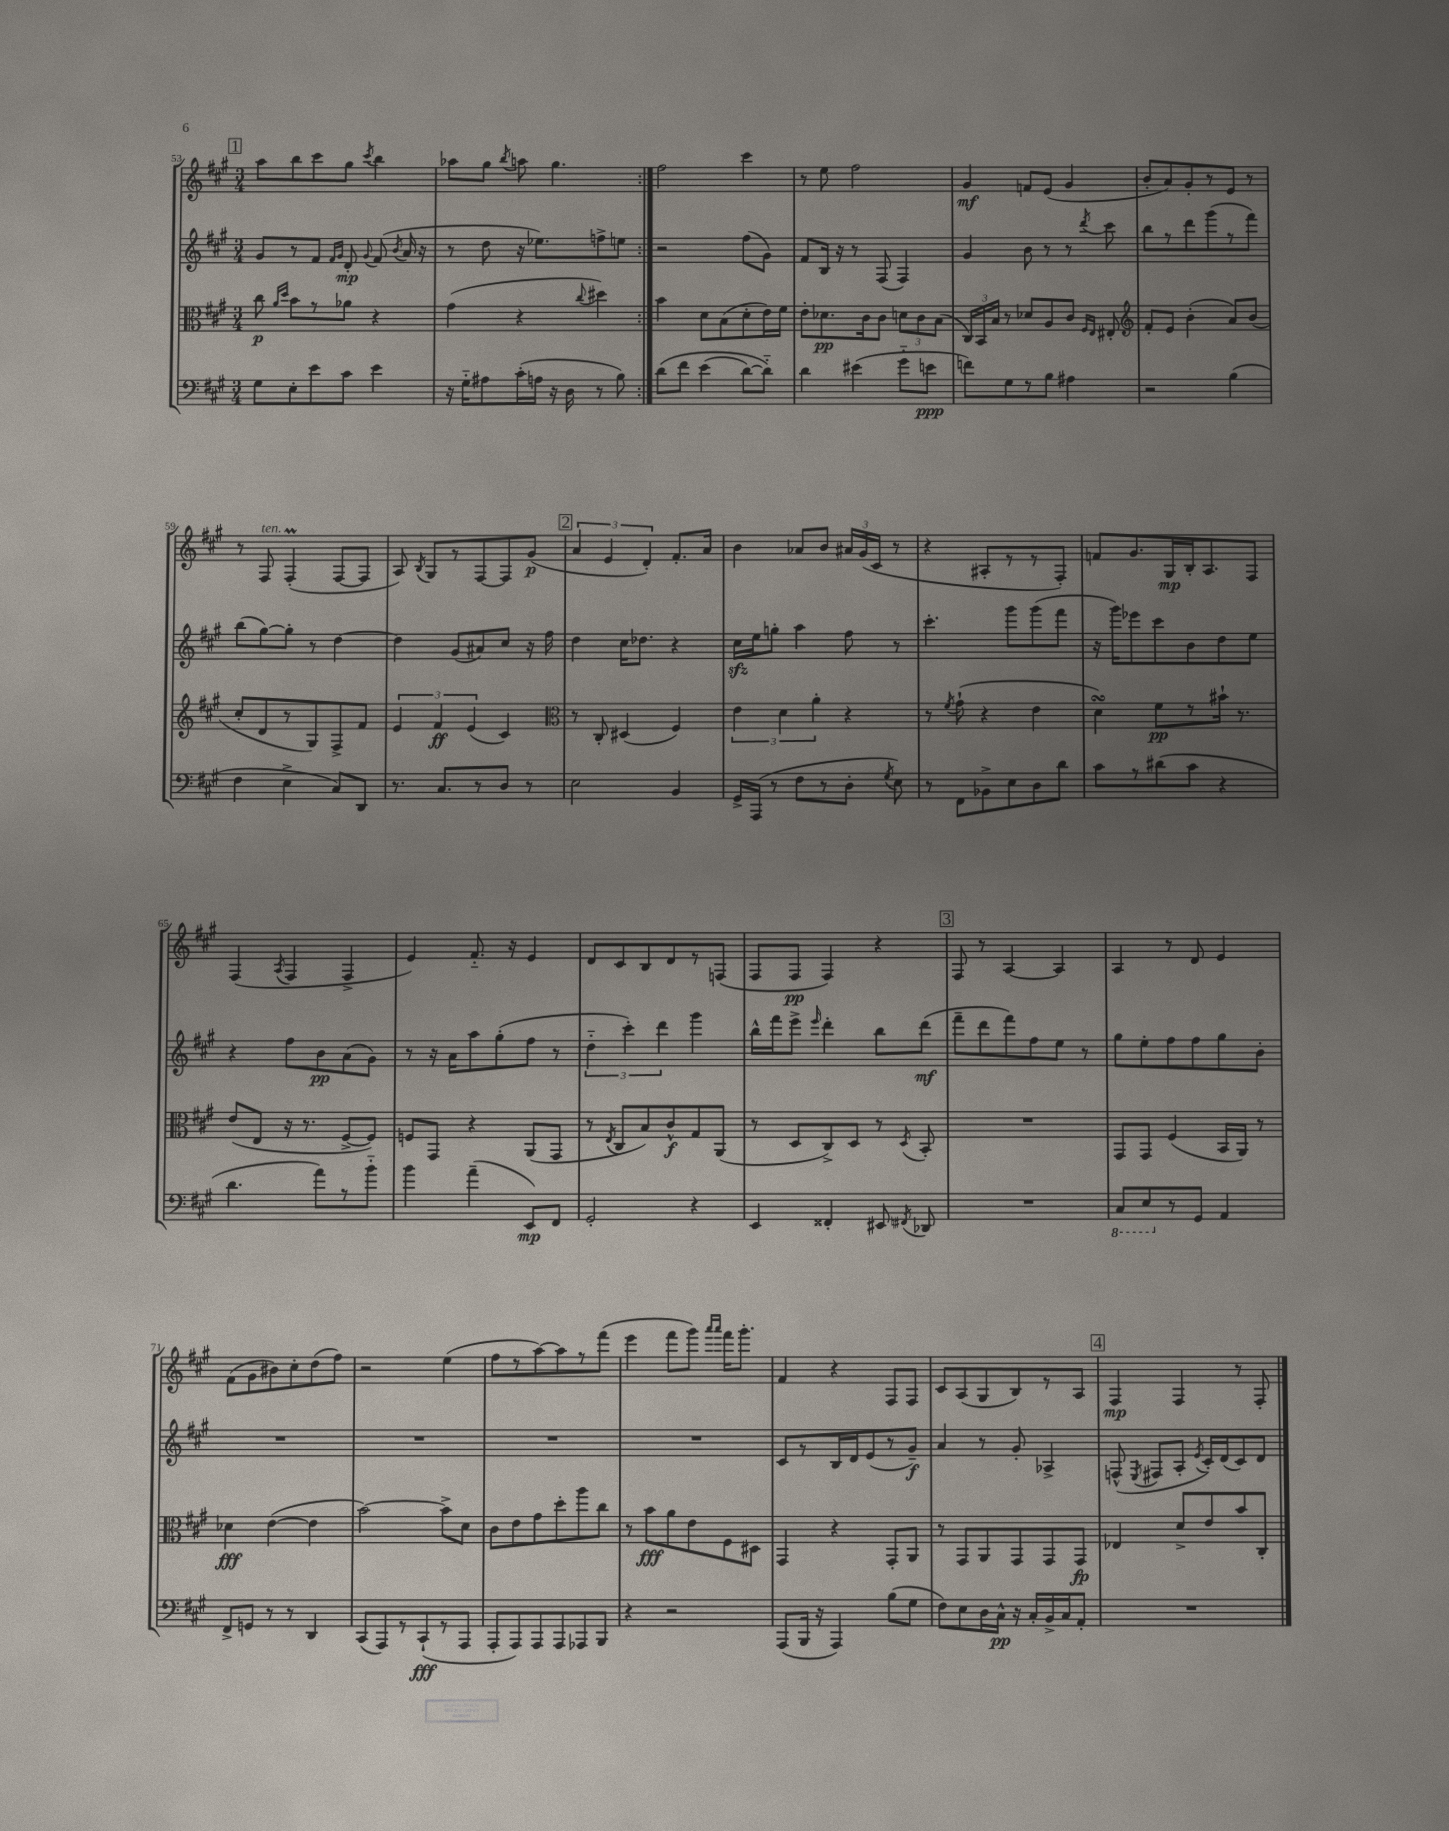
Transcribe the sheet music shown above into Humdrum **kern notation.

**kern	**kern	**kern	**kern
*staff4	*staff3	*staff2	*staff1
*clefF4	*clefC3	*clefG2	*clefG2
*k[f#c#g#]	*k[f#c#g#]	*k[f#c#g#]	*k[f#c#g#]
*M3/4	*M3/4	*M3/4	*M3/4
8G#	8cc#	8g#	8aa
.	16qqa	.	.
.	16qqdd	.	.
8E'	8b	8r	8bb
8e	8r	8f#	8ccc#
.	.	16qqf#	.
.	.	16qqg#	.
8c#	8a-	8d'	8gg#
.	.	8qqg#	8qccc#
4e	4r	(8f#	4bb
.	.	8qb	.
.	.	16a	.
.	.	16r	.
=	=	=	=
16r	(4g#	8r	8aa-
16G#'~	.	.	.
8A#	.	8dd	8gg#
.	.	.	8qbb
(16c#'	4r	16r	8aa
16A	.	8.ee-)	.
16r	.	.	4.gg#
16D	.	.	.
.	8qqcc#	.	.
8r	4dd#)	8ff^	.
8B)	.	8ee	.
=:|!	=:|!	=:|!	=:|!
&(8d	4b	2r	2ff#
8f#	.	.	.
(4e	8d	.	.
.	(8B	.	.
[8d)	8d'	(8ff#	4ccc#
8d'~]&)	16e)	8g#)	.
.	16f#	.	.
=	=	=	=
4d	8e'	8f#	8r
.	8.d-	16B	8ee
.	.	16r	.
(4e#	.	8r	2ff#
.	16c#	.	.
.	8c#	(8F#	.
8g#'~	12d	4F#)	.
.	12c#	.	.
8e	.	.	.
.	(12B	.	.
=	=	=	=
8f)	24C#)	4g#	4g#
.	24BB	.	.
.	24B	.	.
8G#	8r	.	.
8r	8d-	8b	8f
8B	8A	8r	(8e
4A#	8c#	8r	4g#
.	16qqF#	.	.
.	16qqE	8qddd	.
.	8E#'	8ccc#	.
=	=	=	=
*	*clefG2	*	*
2r	8f#'	8bb	8b'
.	8e	8r	8a)
.	(4b'	8ddd	8g#'
.	.	(8ggg#	8r
(4B	8a)	8r	8e
.	(8b	8fff#)	8r
=	=	=	=
4F#	8cc#'	(8bb	8r
.	8d	[8gg#)	8F#
4E^	8r	8gg#']	(4F#'
.	8G#)	8r	.
8C#)	8F#^	[4dd	[8F#
8DD	8f#	.	8F#]
=	=	=	=
8.r	6e	4dd]	8A)
.	.	.	8qB
.	.	.	8G#
.	6f#	.	.
8.C#	.	.	.
.	.	(8g#	8r
.	(6e	.	.
8r	.	8a#)	[8F#
8D	4c#)	8cc#	8F#]
8r	.	16r	(8g#
.	.	16ff#	.
=	=	=	=
*	*clefC3	*	*
2E	8r	4dd	6a
.	8C#'	.	.
.	.	.	6e
.	(4D#	16cc#	.
.	.	8.dd-	.
.	.	.	6d')
4BB	4F#)	4r	8.f#'
.	.	.	16a
=	=	=	=
16GG#^	6e	16cc#	4b
(16AAA	.	16ee	.
8r	.	8gg'	.
.	6d	.	.
8F#	.	4aa	8a-
.	6a'	.	.
8r	.	.	8b
8D'	4r	8ff#	24a#
.	.	.	(24g#
.	.	.	24c#
8qG#	.	.	.
8E)	.	8r	8r
=	=	=	=
8r	8r	4.ccc#'	4r
.	8qf#	.	.
8FF#	(8g#`	.	.
8BB-^	4r	.	8A#'
8E	.	8ggg#	8r
8D	4e	(8ggg#	8r
8d	.	8fff#	8F#')
=	=	=	=
8c#	4d)	16r	8f
.	.	16ggg#)	.
8r	.	8eee-	8.g#
(8d#	8f#	8ccc#	.
.	.	.	16G#
8c#	8r	8b	16B'
.	.	.	8.A
4r	16b#`	8dd	.
.	8.r	.	.
.	.	8ee	8F#
=	=	=	=
4.d	(8e	4r	(4F#
.	8E	.	.
.	.	.	8qA
.	16r	8ff#	4F#
.	8.r	.	.
8a)	.	8b	.
8r	[8F#^	(8a	4F#^
8b'~	8F#])	8g#)	.
=	=	=	=
4b	8F	8r	4e)
.	8GG#	16r	.
.	.	16a	.
(4a~	4r	8aa	8.f#'~
.	.	(8gg#'	.
.	.	.	16r
8EE)	(8AA	8ff#	4e
8FF#	8GG#	8r	.
=	=	=	=
2GG#'	8r	6dd'~	8d
.	8qE	.	.
.	8C#	.	8c#
.	.	6ccc#')	.
.	8B)	.	8B
.	.	6ddd	.
.	8c#^^	.	8d
4r	8G#	4ggg#	8r
.	(8AA	.	(8F
=	=	=	=
4EE	8r	16bb^^	8F#
.	.	16fff#	.
.	8D	8eee^	8F#
.	.	16qqeee	.
4FF##'	8C#^)	4ddd'	4F#)
.	8D	.	.
8EE#	8r	8bb	4r
8qFF#	8qD	.	.
8DD-	8BB'	(8ddd	.
=	=	=	=
2.r	2.r	8fff#~	8F#
.	.	8ddd	8r
.	.	8fff#)	[4A
.	.	8ff#	.
.	.	8ee	4A]
.	.	8r	.
=	=	=	=
8CC#	8GG#	8gg#	4A
8EE	8GG#	8ee'	.
8r	(4F#	8ff#	8r
8GG#	.	8ff#	8d
4AA	16BB	8gg#	4e
.	16AA)	.	.
.	8r	8b'	.
=	=	=	=
8FF#^	4d-	2.r	(8f#
8GG	.	.	8g#
8r	([4e	.	8b#)
8r	.	.	8cc#'
4DD	4e]	.	(8dd
.	.	.	8ff#)
=	=	=	=
(8CC#	[2b)	2.r	2r
8AAA)	.	.	.
8r	.	.	.
(8CC#`	.	.	.
8r	8b^]	.	(4ee
8AAA	8d	.	.
=	=	=	=
8AAA'	8c#	2.r	8ff#
8AAA)	8e	.	8r
8AAA	8g#	.	[8aa)
8AAA	8dd'	.	8aa]
8AAA-	8aa	.	8r
8BBB	8cc#	.	(8fff#
=	=	=	=
4r	8r	2.r	4eee
.	8b	.	.
2r	8a	.	8fff#
.	8e	.	8ggg#)
.	.	.	16qqaaa
.	.	.	16qqaaa
.	8F#	.	16fff#
.	.	.	8.ggg#'
.	8D#	.	.
=	=	=	=
(8AAA	4GG#	8c#	4f#
16BBB	.	8r	.
16r	.	.	.
4AAA)	4r	16B	4r
.	.	16d	.
.	.	(8e	.
(8B	8GG#'	8r	8F#
8G#	8AA	8g#~)	8F#
=	=	=	=
8F#)	8r	4a	8c#
8E	8GG#	.	(8A
16D	8AA	8r	8G#
16C#^^	.	.	.
16r	8GG#	8g#'	8B)
16C#'	.	.	.
16BB^	8GG#	4A-^	8r
16C#	.	.	.
8AA'	8GG#	.	8A
=	=	=	=
2.r	4E-	(8F^^	4F#
.	.	8qE	.
.	.	8F#	.
.	8d^	8A'	4F#
.	.	8qe	.
.	8e	16c#')	.
.	.	(16d	.
.	8b	8c#)	8r
.	8C#'	8d	8F#'
==	==	==	==
*-	*-	*-	*-
